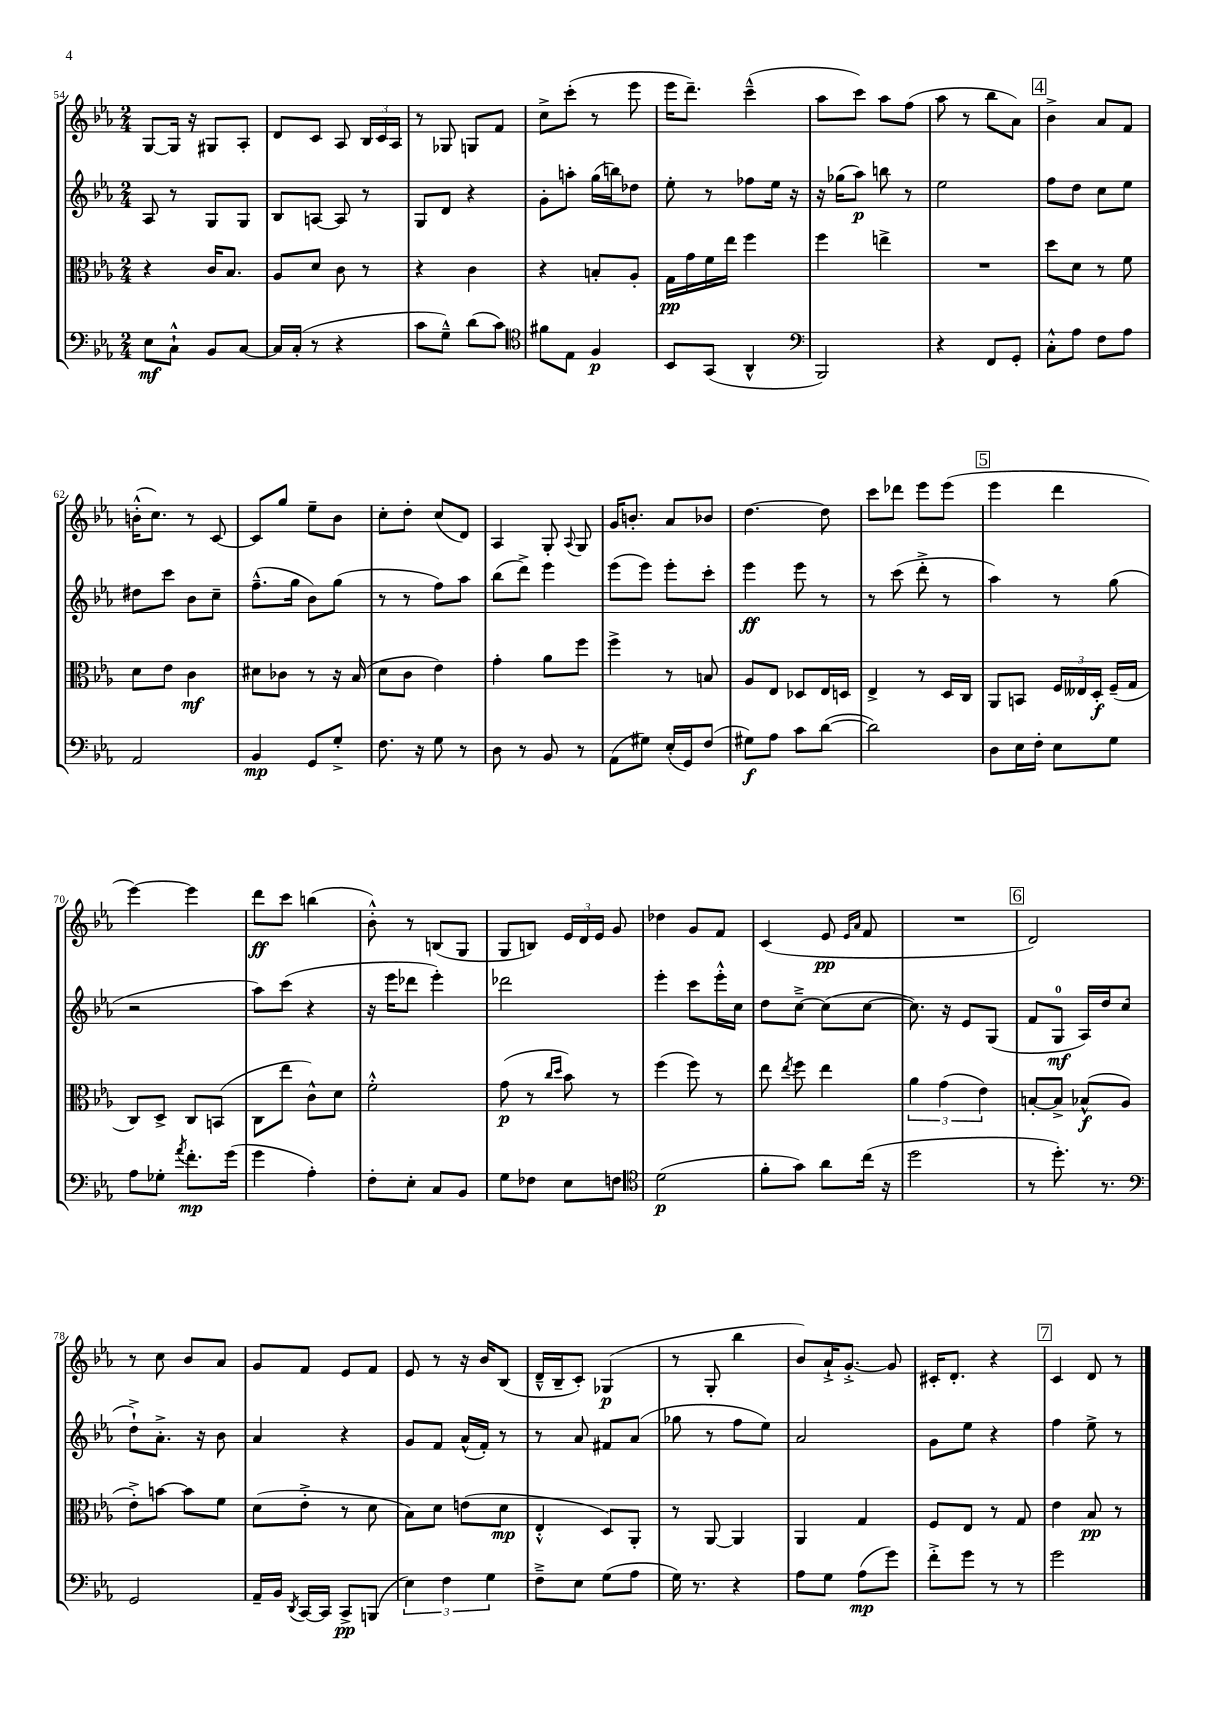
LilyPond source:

<<
\new StaffGroup <<
\new Staff = "s0" {
    \clef treble \key ees \major \numericTimeSignature \time 2/4
    \autoBeamOff g8[~ g16] r16 gis8[ aes8]-. |
    d'8[ c'8] aes8 \tuplet 3/2 { bes16[ c'16 aes16] } |
    r8 ges8 g8[ f'8] |
    c''8[-> c'''8]-.( r8 ees'''8 |
    ees'''16[ d'''8.]--) c'''4---^( |
    aes''8[ c'''8]) aes''8[ f''8]( |
    aes''8 r8 bes''8[ aes'8]) |
    \mark \markup { \box "4" } bes'4-> aes'8[ f'8] |
    b'16[-.-^( c''8.]) r8 c'8~ |
    c'8[ g''8] ees''8[-- bes'8] |
    c''8[-. d''8]-. c''8[( d'8]) |
    aes4 g8-. \appoggiatura { aes8 } g8 |
    g'16[ b'8.]-. aes'8[ bes'8] |
    d''4.~ d''8 |
    c'''8[ des'''8] ees'''8[ ees'''8]( |
    \mark \markup { \box "5" } ees'''4 d'''4 |
    ees'''4~) ees'''4 |
    d'''8[\ff c'''8] b''4( |
    bes'8-.-^) r8 b8[( g8] |
    g8[ b8]) \tuplet 3/2 { ees'16[ d'16 ees'16] } g'8 |
    des''4 g'8[ f'8] |
    c'4( ees'8\pp \grace { ees'16[ aes'16] } f'8 |
    R2 |
    \mark \markup { \box "6" } d'2) |
    r8 c''8 bes'8[ aes'8] |
    g'8[ f'8] ees'8[ f'8] |
    ees'8 r8 r16 bes'16[ bes8]( |
    d'16[---^ bes16-- c'8]-.) ges4\p( |
    r8 g8-. bes''4 |
    bes'8[) aes'16-!-> g'8.]~-.-> g'8 |
    cis'16[-. d'8.]-. r4 |
    \mark \markup { \box "7" } c'4 d'8 r8 \bar "|." |
}
\new Staff = "s1" {
    \clef treble \key ees \major \numericTimeSignature \time 2/4
    \autoBeamOff aes8 r8 g8[ g8] |
    bes8[ a8]~ a8 r8 |
    g8[ d'8] r4 |
    g'8[-. a''8]-. g''16[( b''16) des''8] |
    ees''8-. r8 fes''8[ ees''16] r16 |
    r16 ges''16[( aes''8]\p) b''8 r8 |
    ees''2 |
    \mark \markup { \box "4" } f''8[ d''8] c''8[ ees''8] |
    dis''8[ c'''8] bes'8[ c''8]-- |
    f''8.[---^( g''16] bes'8[) g''8]( |
    r8 r8 f''8[) aes''8] |
    bes''8[( d'''8]->) ees'''4 |
    ees'''8[( ees'''8]) ees'''8[-. c'''8]-. |
    ees'''4\ff ees'''8 r8 |
    r8 c'''8( d'''8-.-> r8 |
    \mark \markup { \box "5" } aes''4) r8 g''8( |
    r2 |
    aes''8[) c'''8]( r4 |
    r16 ees'''16[ des'''8] ees'''4-.) |
    des'''2 |
    ees'''4-. c'''8[ ees'''16-.-^ c''16] |
    d''8[ c''8]~---> c''8[( c''8]~ |
    c''8.) r16 ees'8[ g8]( |
    \mark \markup { \box "6" } f'8[ g8]-0\mf aes16[) d''16 c''8]( |
    d''8[-!->) aes'8.]-.-> r16 bes'8 |
    aes'4 r4 |
    g'8[ f'8] aes'16[-^( f'16]-.) r8 |
    r8 aes'8 fis'8[ aes'8]( |
    ges''8 r8 f''8[ ees''8]) |
    aes'2 |
    g'8[ ees''8] r4 |
    \mark \markup { \box "7" } f''4 ees''8-> r8 \bar "|." |
}
\new Staff = "s2" {
    \clef alto \key ees \major \numericTimeSignature \time 2/4
    \autoBeamOff r4 c'16[ bes8.] |
    aes8[ d'8] c'8 r8 |
    r4 c'4 |
    r4 b8[-. aes8]-. |
    g16[\pp g'16 f'16 ees''16] f''4 |
    f''4 e''4-> |
    R2 |
    \mark \markup { \box "4" } d''8[ d'8] r8 f'8 |
    d'8[ ees'8] c'4\mf |
    dis'8[ ces'8] r8 r16 bes16( |
    d'8[ c'8] ees'4) |
    g'4-. aes'8[ f''8] |
    f''4-> r8 b8 |
    aes8[ ees8] des8[ ees16 d16] |
    ees4-> r8 d16[ c16] |
    \mark \markup { \box "5" } aes,8[ b,8] \tuplet 3/2 { f16[ eeses16 d16]-.\f } f16[--( g16] |
    c8[) d8]-> c8[ b,8]( |
    c8[ ees''8] c'8[-^) d'8] |
    f'2-.-^ |
    g'8\p( r8 \grace { c''16[ d''16] } bes'8) r8 |
    f''4( f''8) r8 |
    ees''8 \acciaccatura { ees''8 } f''8 ees''4 |
    \tuplet 3/2 { aes'4 g'4( ees'4) } |
    \mark \markup { \box "6" } b8[~-. b8]-> bes8[-^\f( aes8] |
    ees'8[-.->) b'8]~ b'8[ f'8] |
    d'8[( ees'8]-.-> r8 d'8 |
    bes8[) d'8] e'8[( d'8]\mp |
    ees4-.-^ d8[) aes,8]-. |
    r8 aes,8~ aes,4 |
    aes,4 g4 |
    f8[ ees8] r8 g8 |
    \mark \markup { \box "7" } ees'4 bes8\pp r8 \bar "|." |
}
\new Staff = "s3" {
    \clef bass \key ees \major \numericTimeSignature \time 2/4
    \autoBeamOff ees8[\mf c8]-!-^ bes,8[ c8]~ |
    c16[ c16]-.( r8 r4 |
    c'8[ g8]---^) d'8[( c'8]) |
    \clef tenor fis'8[ ees8] f4\p |
    bes,8[ g,8]( aes,4-^ |
    \clef bass bes,,2) |
    r4 f,8[ g,8]-. |
    \mark \markup { \box "4" } c8[-.-^ aes8] f8[ aes8] |
    aes,2 |
    bes,4\mp g,8[ g8]-.-> |
    f8. r16 g8 r8 |
    d8 r8 bes,8 r8 |
    aes,8[( gis8]) ees16[-.( g,16) f8]( |
    gis8[\f) aes8] c'8[ d'8]~( |
    d'2) |
    \mark \markup { \box "5" } d8[ ees16 f16]-. ees8[ g8] |
    aes8[ ges8]-. \acciaccatura { aes'8 } f'8.[-.\mp g'16]( |
    g'4 aes4-.) |
    f8[-. ees8]-. c8[ bes,8] |
    g8[ fes8] ees8[ f8] |
    \clef tenor d'2\p( |
    f'8[-. g'8]) aes'8[ c''16]( r16 |
    d''2 |
    \mark \markup { \box "6" } r8 d''8.-.) r8. |
    \clef bass g,2 |
    aes,16[-- bes,16] \acciaccatura { d,8 } c,16[~ c,16] c,8[->\pp b,,8]( |
    \tuplet 3/2 { ees4) f4 g4 } |
    f8[---> ees8] g8[( aes8] |
    g16) r8. r4 |
    aes8[ g8] aes8[\mp( g'8]) |
    f'8[-.-> g'8] r8 r8 |
    \mark \markup { \box "7" } g'2 \bar "|." |
}
>>
>>
\layout { \context { \Score currentBarNumber = #54 } }
